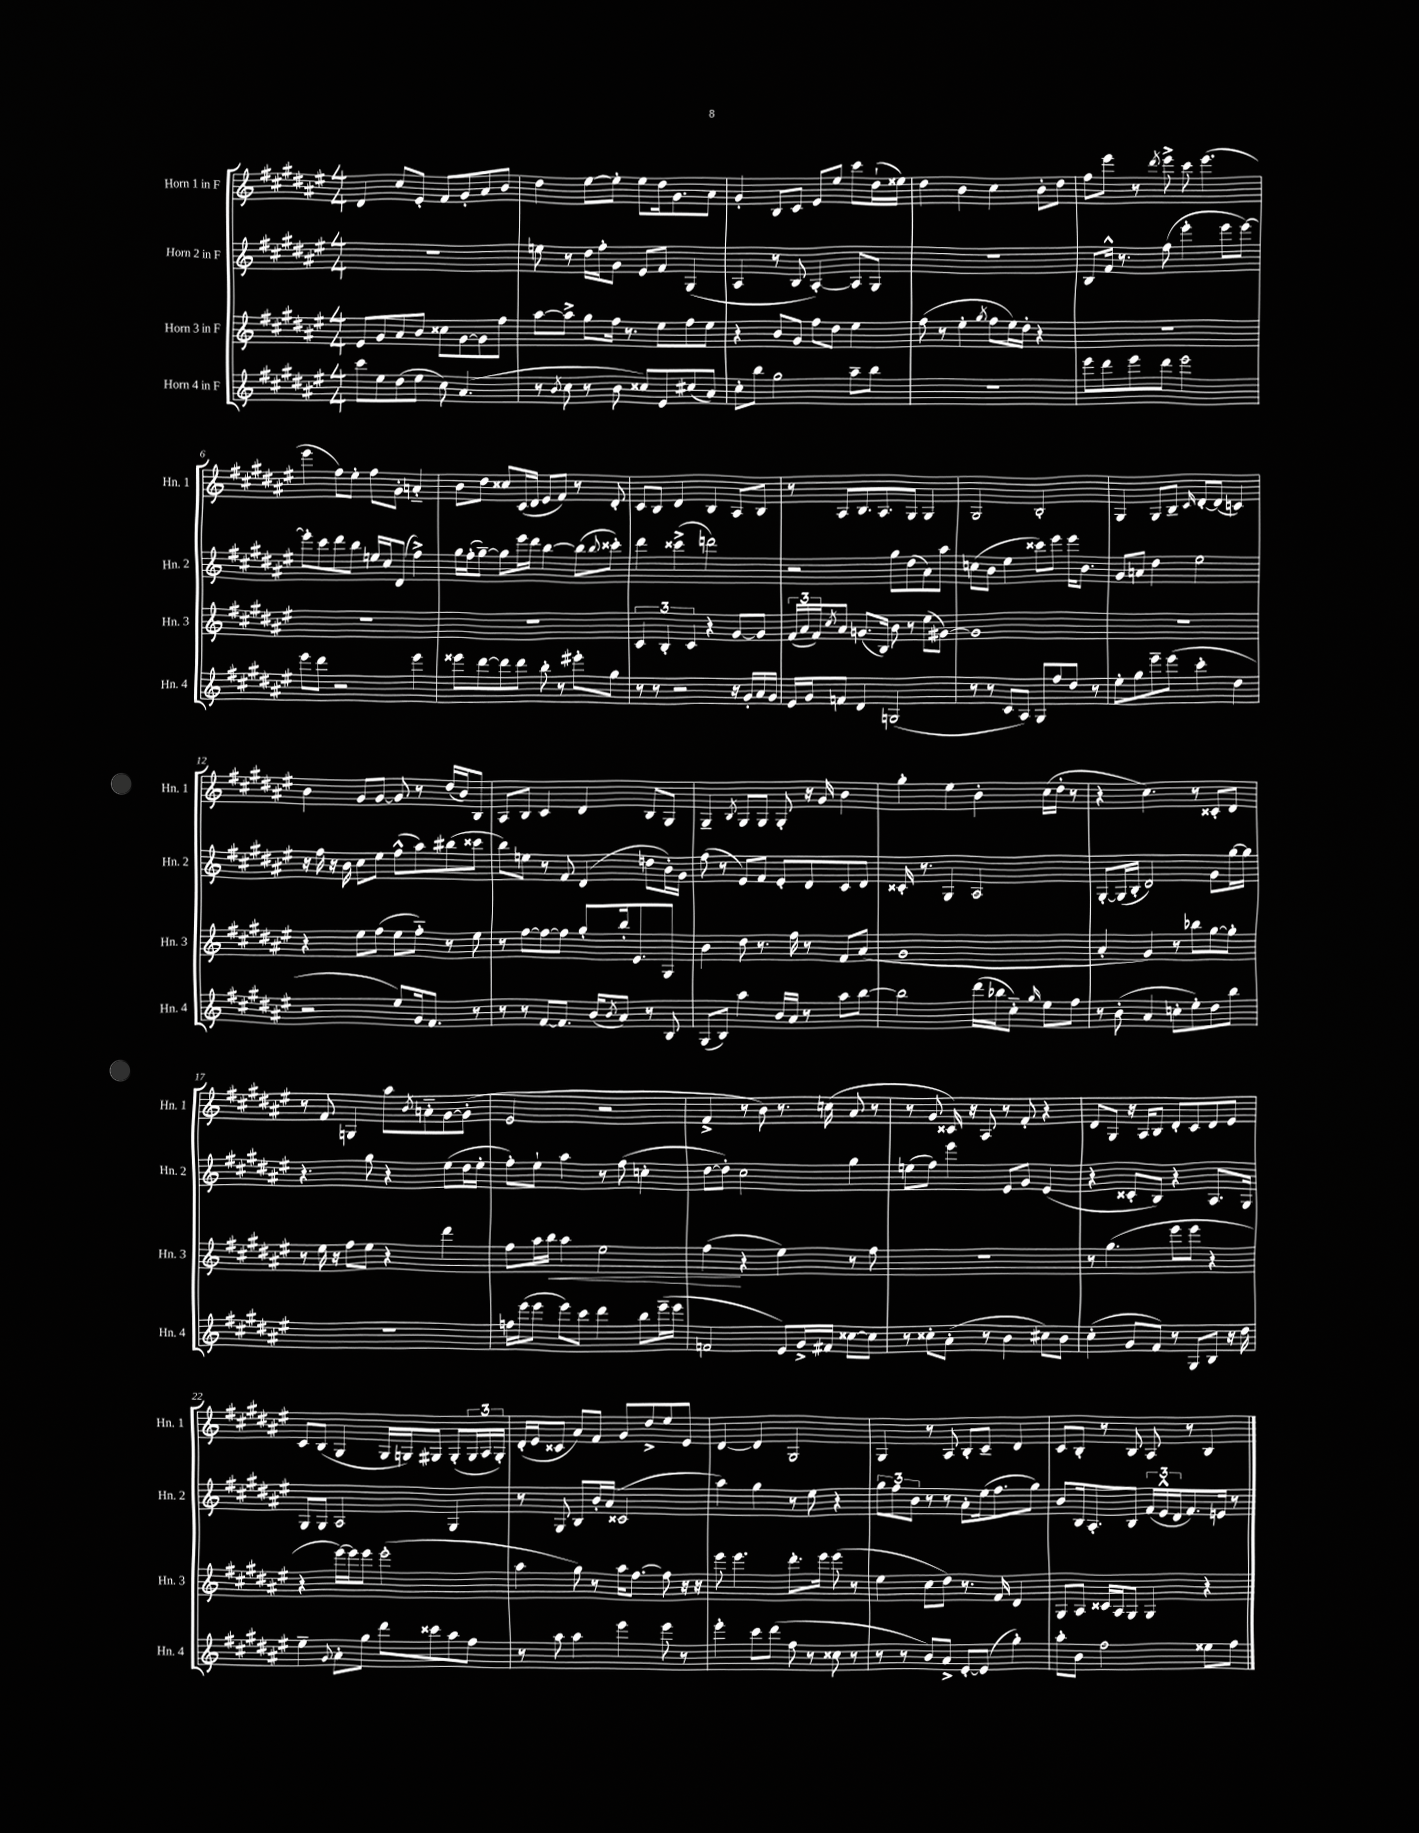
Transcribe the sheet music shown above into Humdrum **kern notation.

**kern	**kern	**dynam	**kern	**kern
*part4	*part3	*part3	*part2	*part1
*staff4	*staff3	*staff3	*staff2	*staff1
*I"Horn 4 in F	*I"Horn 3 in F	*	*I"Horn 2 in F	*I"Horn 1 in F
*I'Hn. 4	*I'Hn. 3	*	*I'Hn. 2	*I'Hn. 1
*clefG2	*clefG2	*	*clefG2	*clefG2
*k[f#c#g#d#a#e#]	*k[f#c#g#d#a#e#]	*	*k[f#c#g#d#a#e#]	*k[f#c#g#d#a#e#]
*M4/4	*M4/4	*	*M4/4	*M4/4
=1	=1	=1	=1	=1
8ccc#\L	8e#/L	.	1r	4d#/
8ee#\	8g#/	.	.	.
(8dd#\	8a#/	.	.	8cc#/L
8ee#\J	8b/J	.	.	8e#'/J
8cc#\)	8cc##X\L	.	.	8f#/L
(4.a#/	[8g#\	.	.	8g#'/
.	8g#\]	.	.	8a#/
.	8ff#\J	.	.	8b/J
=2	=2	=2	=2	=2
8r	[8aa#\L	.	8een\	4dd#\
8qb/	.	.	.	.
8cc#\	8aa#^\J]	.	8r	.
8r	8gg#\L	.	16dd#\LL	[8ee#\L
.	.	.	16ff#'\J	.
8b\	16ff#\Jk	.	8g#\J	8ee#'\J]
.	8.r	.	.	.
8cc##X/L)	.	.	8e#/L	8ee#\L
8e#/	8ee#\L	.	8f#/J	16dd#\k
.	.	.	.	8.g#\
(8cc#X/	8ff#\	.	(4G#/	.
8a#/J)	8ee#\J	.	.	8a#\J
=3	=3	=3	=3	=3
8cc#'\L	4r	.	4A#/	4g#'/
8bb\J	.	.	.	.
2gg#\	8b/L	.	8r	8B/L
.	8g#/J	.	8B/	8c#/J
.	8ff#\L	.	[4A#'/)	8e#/L
.	8dd#\J	.	.	8ee#/J
8aa#~\L	4ee#\	.	8A#/L]	8ccc#\L
8bb\J	.	.	8G#/J	(16dd#`\L
.	.	.	.	16ee##X\JJ)
=4	=4	=4	=4	=4
1r	(8ff#\	.	1r	4dd#\
.	8r	.	.	.
.	4ee#'\	.	.	4b\
.	8qgg#/	.	.	.
.	8ff#\L	.	.	4cc#\
.	16ee#\L)	.	.	.
.	16dd#'\JJ	.	.	.
.	4r	.	.	8b'\L
.	.	.	.	8dd#\J
=5	=5	=5	=5	=5
8eee#\L	1r	.	8B/L	8ff#\L
8ddd#\	.	.	16f#^^/Jk	8eee#\J
.	.	.	8.r	.
8eee#\	.	.	.	8r
.	.	.	.	8qddd#/
8ddd#\J	.	.	(8ff#\	8eee#^\
2eee#\	.	.	4eee#'\	8ccc#\
.	.	.	.	(4.eee#\
.	.	.	8eee#\L	.
.	.	.	[8eee#\J)	.
!!LO:LB:g=z
=6	=6	=6	=6	=6
8eee#\L	1r	.	8eee#'\L]	4eee#\
8ddd#\J	.	.	8ccc#\	.
2r	.	.	8ddd#\	8ff#\L)
.	.	.	8bb\J	8ee#'\J
.	.	.	16een/LL	8ff#\L
.	.	.	16cc#/J	.
.	.	.	(8d#/J	8g#'\J
4eee#\	.	.	4ff#^\)	4an/
=7	=7	=7	=7	=7
8eee##X\L	1r	.	16gg#\LL	8b\L
.	.	.	(16ff#'\J	.
[8ddd#\	.	.	[8gg#~\J)	8dd#\J
8ddd#\]	.	.	8gg#\L]	8cc##X/L
8ddd#\J	.	.	16eee#\L	(16c#/L
.	.	.	16ddd#\JJ	16d#/JJ
8bb'\	.	.	[4bb\	8e#/L
8r	.	.	.	8f#/J)
8eee#X'\L	.	.	(8bb\L]	8r
.	.	.	8qqbb/	.
8gg#\J	.	.	8ccc##X'\J)	8d#'/
=8	=8	=8	=8	=8
8r	6c#/	.	4ddd#\	8c#/L
8r	.	.	.	8B/J
.	6B'/	.	.	.
2r	.	.	(4ccc##X^\	4d#/
.	6c#/	.	.	.
.	4r	.	2dddn\)	4B/
16r	[8g#/L	.	.	8A#/L
16g#'/LL	.	.	.	.
16a#/	8g#/J]	.	.	8B/J
16g#/JJ	.	.	.	.
=9	=9	=9	=9	=9
16e#/LL	(24f#/LL	.	2r	8r
.	24a#/	.	.	.
16g#/J	.	.	.	.
.	24f#/J)	.	.	.
.	8qcc#/	.	.	.
8fn/J	8a#/J	.	.	8A#/L
4d#/	(8.gn/L	.	.	8.B/
.	16B/Jk)	.	.	8.A#/
(2Gn/	8b\	.	8gg#\L	.
.	8r	.	(8dd#\	8G#/J
.	(8ee#\L	.	8a#\)	4G#/
.	[8g#X\J)	.	8aa#\J	.
=10	=10	=10	=10	=10
8r	1g#]	.	(8ccn\L	2G#/
8r	.	.	8b\J	.
8c#/L	.	.	4ee#\	.
8A#/J)	.	.	.	.
8G#/L	.	.	8ccc##X\L)	2B'/
8ff#/	.	.	8eee#\J	.
8dd#/J	.	.	16eee#\KL	.
.	.	.	8.b\J	.
8r	.	.	.	.
=11	=11	=11	=11	=11
8ee#'\L	1r	.	8g#/L	4G#/
8gg#\	.	.	8an/J	.
8eee#~\	.	.	4dd#\	8G#/L
(8eee#\J	.	.	.	8B~/J
.	.	.	.	16qqc#/
4ccc#'\	.	.	2ee#\	[8d#'/L
.	.	.	.	(8d#/J]
4dd#\	.	.	.	4cn/)
!!LO:LB:g=z
=12	=12	=12	=12	=12
2r	4r	.	16r	4b\
.	.	.	16ff#\	.
.	.	.	16r	.
.	.	.	16b\	.
.	8ee#\L	.	8cc#\L	8g#/L
.	(8ff#\J	.	8ee#\J	[8g#/J
8ee#/L)	8ee#\L	.	(8ff#^^\L	8g#/]
16g#/k	8ff#\J)	.	8aa#\)	8r
8.f#/J	.	.	.	.
.	8r	.	(8bb#X\	(16dd#/LL
.	.	.	.	16b/J)
8r	8ee#\	.	8ccc##X\J	8B/J
=13	=13	=13	=13	=13
8r	8r	.	8bb\L)	8A#/L
8r	[8ff#\L	.	8een\J	8B/J
[8f#/L	8ff#\_	.	8r	4c#/
8.f#/J]	8ff#\J]	.	8f#/	.
.	8gg#'/L	.	(4d#/	4d#/
(16b/KL	.	.	.	.
8qb/	.	.	.	.
8a#/J)	16bb'/k	.	.	.
.	8.e#/	.	.	.
8r	.	.	8ddn\L	8B/L
8B/	8G#/J	.	16b'\L)	8G#/J
.	.	.	16g#\JJ	.
=14	=14	=14	=14	=14
(8G#/L	4b\	.	(8ff#\	4G#~/
8B/J)	.	.	8r	.
.	.	.	.	8qB/
4aa#\	8dd#\	.	8e#/L)	8G#/L
.	8.r	.	8f#/J	8G#/J
16b/LL	.	.	8e#'/L	8G#'/
16a#/JJ	16ff#\	.	.	.
8r	8r	.	8d#/	16r
.	.	.	.	16g#/
8aa#\L	8f#/L	.	8c#/	4b\
[8bb\J	(8a#/J	.	8d#/J	.
=15	=15	=15	=15	=15
2bb\]	1g#	.	16c##X'/	4gg#'\
.	.	.	8.r	.
.	.	.	4G#/	4ee#\
(16ddd#\LL	.	.	2A#/	4b'\
16bb-X\J	.	.	.	.
8cc#\J)	.	.	.	.
16qqgg#/	.	.	.	.
8ee#\L	.	.	.	(16cc#\LL
.	.	.	.	16dd#'\JJ
8ff#\J	.	.	.	8r
=16	=16	=16	=16	=16
8r	4a#'/	.	[8G#'/L	4r
(8b'\	.	.	(16G#/L]	.
.	.	.	16B'/JJ	.
4a#/	4g#/)	.	2d#/)	4.cc#\)
8ccn'\L	8r	.	.	.
8ee#'\)	8bb-X\L	.	.	8r
8dd#\	[8gg#\	.	8g#\L	8c##X'/L
8bb\J	8gg#'\J]	.	[16gg#\L	8d#/J
.	.	.	16gg#\JJ]	.
!!LO:LB:g=z
=17	=17	=17	=17	=17
1r	8r	.	4.r	8r
.	16ee#\	.	.	8f#/
.	16r	.	.	.
.	8ff#\L	.	.	4Gn/
.	8ee#\J	.	8gg#\	.
.	4r	.	4r	8aa#\L
.	.	.	.	8qb/
.	.	.	.	8an\
.	4ddd#\	.	(8ee#\L	[8g#\
.	.	.	16dd#\L	(8g#'\J]
.	.	.	16ee#'\JJ	.
=18	=18	=18	=18	=18
16ffn\LL	8ff#\L	.	8ff#'\L)	2e#/
(16eee#\J	.	.	.	.
8eee#\J	16aa#\L	.	8ee#`\J	.
!	!	!LO:HP:b	!	!
.	16bb\JJ	<	.	.
8eee#\L)	4aa#\	.	4aa#\	.
8ccc#\J	.	.	.	.
4ddd#\	2ee#\	.	8r	2r
.	.	.	(8ff#\	.
8bb\L	.	.	4ccn'\	.
(16eee#~\L	.	.	.	.
16eee#\JJ	.	.	.	.
=19	=19	=19	=19	=19
2fn/	(4ff#\	.	[8dd#\L	4f#^/
.	.	.	8dd#'\J])	.
.	4r	[	2cc#\	8r
.	.	.	.	8b\)
8e#/L)	4ee#\)	.	.	8.r
16g#^/L	.	.	.	.
16f#X/JJ	.	.	.	(16ccn\
[8cc##X\L	8r	.	4gg#\	8a#/
8cc##\J]	8ff#\	.	.	8r
=20	=20	=20	=20	=20
8r	1r	.	(8een\L	8r
8cc##X'\L	.	.	8ff#\J)	8g#/
(8a#'\J	.	.	4eee#\	16c##X/)
.	.	.	.	16r
8r	.	.	.	8A#/
4b\	.	.	8e#/L	8r
.	.	.	8g#/J	8f#'/
8cc#X\L)	.	.	(4e#/	4r
8b\J	.	.	.	.
=21	=21	=21	=21	=21
(4cc#'\	8r	.	4r	8d#/L
.	(4.gg#\	.	.	8G#/J
8g#/L	.	.	8c##X'/L	16r
.	.	.	.	16A#/KL
8f#/J)	.	.	8B/J)	8B/J
8r	8eee#\L	.	4r	8d#'/L
8G#/L	8eee#\J	.	.	8c#/
8B/J	4r	.	8.A#/L	8d#/
16r	.	.	.	8e#/J
16dd#\	.	.	16G#/Jk	.
!!LO:LB:g=z
=22	=22	=22	=22	=22
4ee#~\	4r	.	8G#/L	8c#/L
.	.	.	8G#/J	(8B/J
8qqg#/	.	.	.	.
8a#'\L	[16eee#\LL)	.	2A#/	4G#/
.	16eee#\J]	.	.	.
8gg#\J	8eee#\J	.	.	.
8ddd#\L	(2eee#'\	.	.	16G#/LL
.	.	.	.	16Gn/J)
8ccc##X\	.	.	.	8G#X/J
8aa#\	.	.	4G#/	(8G#'/L
8ff#\J	.	.	.	24G#/L
.	.	.	.	24A#/
.	.	.	.	24G#'/JJ)
=23	=23	=23	=23	=23
8r	4aa#\	.	8r	(16d#'/LL
.	.	.	.	16e#/J
8aa#\	.	.	8G#/	8c##X/J
4aa#\	8gg#\)	.	8B/L	8a#/L)
.	8r	.	16b'/L	8f#/J
.	.	.	(16a#/JJ	.
4eee#\	16aa#\KL	.	2c##X/	8g#/L
.	[8.ff#\J	.	.	.
.	.	.	.	8dd#^/
8eee#\	8ff#\]	.	.	8ee#/
8r	16r	.	.	8e#/J
.	16r	.	.	.
=24	=24	=24	=24	=24
4eee#'\	8eee#\	.	4aa#\)	[4d#/
.	4.eee#\	.	.	.
8ccc#\L	.	.	4gg#\	4d#/]
(8ddd#\J	.	.	.	.
8ff#\	8.ddd#'\L	.	8r	2G#/
8r	.	.	8ee#\	.
.	16eee#\Jk	.	.	.
8cc##X\	(8eee#\	.	4r	.
8r	8r	.	.	.
=25	=25	=25	=25	=25
8r	4ee#\	.	12gg#\L	4G#/
.	.	.	12ff#\	.
8r	.	.	.	.
.	.	.	12b\J	.
8b/L)	8cc#\L	.	8r	8r
8a#^/J	8dd#\J)	.	8r	8A#/
[8e#'/L	8.r	.	8a#'\L	8B'/L
(8e#/J]	.	.	(16ee#\k	8c#~/J
.	16f#/	.	8.ff#\	.
4gg#'\)	4d#/	.	.	4d#/
.	.	.	8gg#\J)	.
=26	=26	=26	=26	=26
8aa#'\L	8G#/L	.	8b/L	8c#/L
8b\J	8A#/J	.	16B/k	8B'/J
.	.	.	8.A#'/	.
2ff#\	16c##X/LL	.	.	8r
.	16A#/J	.	.	.
.	8G#/J	.	8B/J	8B/
.	4G#/	.	(24f#/LL	8A#/
.	.	.	24e#^^/	.
.	.	.	24d#/J	.
.	.	.	8.f#/)	8r
8ee##X\L	4r	.	.	4B/
.	.	.	16en/Jk	.
8ff#\J	.	.	8r	.
==	==	==	==	==
*-	*-	*-	*-	*-
